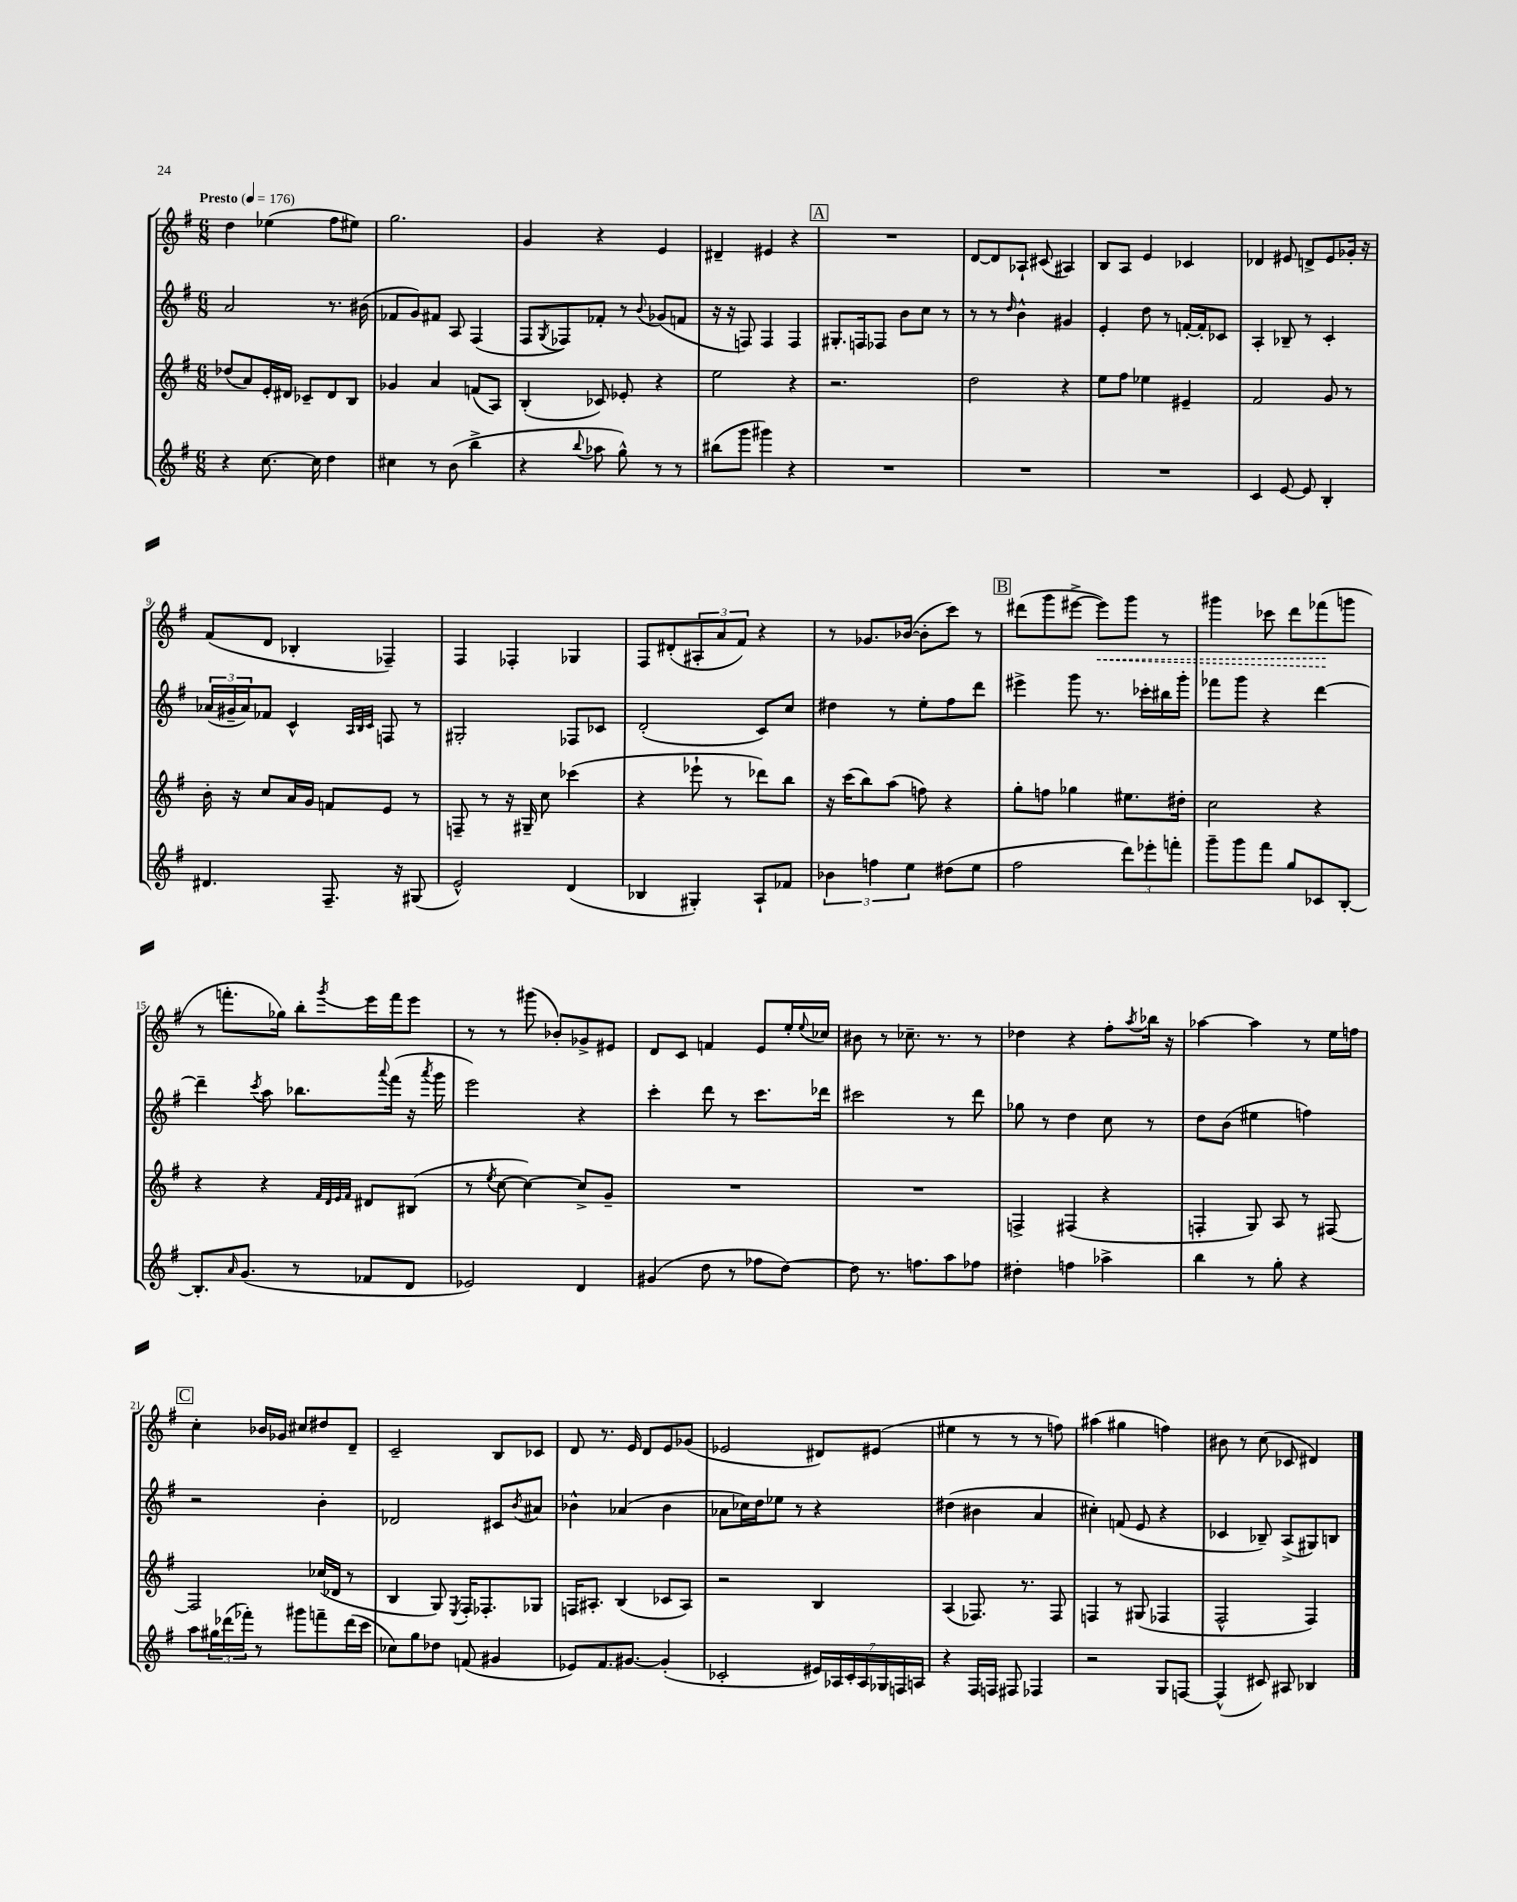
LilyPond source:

<<
\new StaffGroup <<
\new Staff = "s0" {
    \clef treble \key g \major \numericTimeSignature \time 6/8 \tempo "Presto" 4 = 176
    d''4 ees''4( fis''8 eis''8) |
    g''2. |
    g'4 r4 e'4 |
    dis'4-- eis'4 r4 |
    \mark \markup { \box "A" } R2. |
    d'8~ d'8 aes8-! cis'8( ais4) |
    b8 a8 e'4 ces'4 |
    des'4 eis'8 d'8-> eis'8 ges'16-. r16 |
    fis'8( d'8 bes4-. fes4--) |
    fis4 fes4-. ges4 |
    fis8 dis'8-.( \tuplet 3/2 { ais8-. a'8 fis'8) } r4 |
    r8 ges'8. bes'16~( bes'8-. c'''8) r8 |
    \mark \markup { \box "B" } dis'''8( g'''8 eis'''8~-> \once \override Hairpin.style = #'dashed-line eis'''8\<) g'''8 r8 |
    gis'''4 ces'''8 d'''8 fes'''8\!( g'''8 |
    r8 f'''8.-. ges''16) b''8-. \acciaccatura { g'''8 } e'''16 f'''16 e'''8 |
    r8 r8 gis'''8( bes'8-.) ges'8-> eis'8 |
    d'8 c'8 f'4 e'8 e''16-. \appoggiatura { e''8 } ces''16 |
    bis'8 r8 ces''8.-- r8. r8 |
    des''4 r4 fis''8-. \acciaccatura { a''8 } bes''16 r16 |
    aes''4~ aes''4 r8 e''16 f''16 |
    \mark \markup { \box "C" } c''4-. bes'16 ges'16 cis''8 dis''8 d'8-- |
    c'2-- b8 ces'8 |
    d'8 r8. e'16 d'8 e'8 ges'8( |
    ees'2 dis'8) eis'8( |
    eis''4 r8 r8 r8 f''8) |
    ais''4( gis''4 f''4) |
    bis'8 r8 c''8( ces'8 dis'4) \bar "|." |
}
\new Staff = "s1" {
    \clef treble \key g \major \numericTimeSignature \time 6/8
    a'2 r8. bis'16( |
    fes'8 g'8) fis'8 a8 fis4( |
    fis8 \acciaccatura { g8 } fes8) fes'8-. r8 \appoggiatura { b'8 } ges'8( f'8 |
    r16 r16 f8) f4 f4 |
    \mark \markup { \box "A" } gis8.-. f16 fes8 b'8 c''8 r8 |
    r8 r8 \grace { d''16 } b'4-^ gis'4 |
    e'4-. d''8 r8 f'16~-. f'16-. ces'8 |
    a4-. bes8-- r8 c'4-. |
    \tuplet 3/2 { aes'16( gis'16-- aes'16) } fes'8 c'4-^ \grace { a32 b32 c'32 } f8 r8 |
    gis2-. fes8 ces'8 |
    d'2-.( c'8) c''8 |
    dis''4 r8 e''8-. fis''8 d'''8 |
    \mark \markup { \box "B" } eis'''4-> g'''8 r8. ces'''16-. bis''16 g'''16-. |
    fes'''8 g'''8 r4 d'''4~ |
    d'''4-- \acciaccatura { c'''8 } a''8 bes''8. \appoggiatura { a'''8 } fis'''16( r16 \acciaccatura { a'''8 } g'''16 |
    e'''2) r4 |
    c'''4-. d'''8 r8 c'''8. des'''16 |
    cis'''2 r8 d'''8 |
    ges''8 r8 d''4 c''8 r8 |
    d''8 b'8( eis''4 f''4) |
    \mark \markup { \box "C" } r2 b'4-. |
    des'2 cis'8 \acciaccatura { b'8 } ais'8 |
    bes'4-^ aes'4( bes'4 |
    aes'8 ces''16) d''16 ees''8 r8 r4 |
    dis''4( bis'4 a'4 |
    cis''4-.) f'8( e'8 r4 |
    ces'4 bes8--) a8->( gis8) b8 \bar "|." |
}
\new Staff = "s2" {
    \clef treble \key g \major \numericTimeSignature \time 6/8
    des''8( a'8) e'16-. dis'16 ces'8-- dis'8 b8 |
    ges'4 a'4 f'8( a8) |
    b4-.( ces'8) ees'8-. r4 |
    e''2 r4 |
    \mark \markup { \box "A" } r2. |
    d''2 r4 |
    e''8 fis''8 ees''4 eis'4-- |
    fis'2 g'8 r8 |
    b'16-. r16 c''8 a'16 g'16 f'8 e'8 r8 |
    f8-- r8 r16 gis16-- c''8 ces'''4( |
    r4 ees'''8-! r8 des'''8) b''8 |
    r16 c'''16( b''8) a''8( f''8) r4 |
    \mark \markup { \box "B" } g''8-. f''8 ges''4 eis''8. dis''16-. |
    c''2 r4 |
    r4 r4 \grace { fis'32 d'32 e'32 fis'32 } dis'8 bis8( |
    r8 \acciaccatura { e''8 } c''8~ c''4~) c''8-> g'8-- |
    R2. |
    R2. |
    f4-> fis4( r4 |
    f4-. g8) a8 r8 fis8~ |
    \mark \markup { \box "C" } fis2 ces''16( des'16 r8 |
    b4 g8) \acciaccatura { e8 } fis16-. fes8.-. ges8 |
    f16 ais8.-. b4( ces'8 ais8) |
    r2 b4 |
    a4( fes8.) r8. fes8 |
    f4 r8 gis8( fes4 |
    fis2-^ fis4) \bar "|." |
}
\new Staff = "s3" {
    \clef treble \key g \major \numericTimeSignature \time 6/8
    r4 c''8.~ c''16 d''4 |
    cis''4 r8 b'8( b''4-> |
    r4 \appoggiatura { b''8 } aes''8 g''8-^) r8 r8 |
    bis''8( g'''8 gis'''4) r4 |
    \mark \markup { \box "A" } R2. |
    R2. |
    R2. |
    c'4 e'8~ e'8 b4-. |
    dis'4. fis8.-- r16 gis8( |
    e'2-^) d'4( |
    bes4 gis4-.) a8-! fes'8 |
    \tuplet 3/2 { bes'4 f''4 e''4 } dis''8( e''8 |
    \mark \markup { \box "B" } fis''2 \tuplet 3/2 { d'''8) ees'''8-. f'''8-. } |
    g'''8-- g'''8 fis'''8 g''8 ces'8 b8~-. |
    b8.-. \grace { a'16 } g'8.( r8 fes'8 d'8 |
    ees'2) d'4 |
    gis'4( d''8 r8 fes''8 d''8~) |
    d''8 r8. f''8. a''8 fes''8 |
    dis''4-. f''4 aes''4-> |
    b''4 r8 g''8-. r4 |
    \mark \markup { \box "C" } a''8 \tuplet 3/2 { gis''16 des'''16( fes'''16-.) } r8 gis'''8 f'''8-- des'''16( c'''16 |
    ces''8) g''8 des''8 f'8( gis'4 |
    ees'8) fis'8. gis'8.~ gis'4-.( |
    ces'2-. \tuplet 7/4 { eis'16) aes16 ces'16-. aes16 ges16 f16 a16 } |
    r4 fis16 f16 fis8 fes4 |
    r2 g8 f8~ |
    f4-^( cis'8) ais8 bes4 \bar "|." |
}
>>
>>
